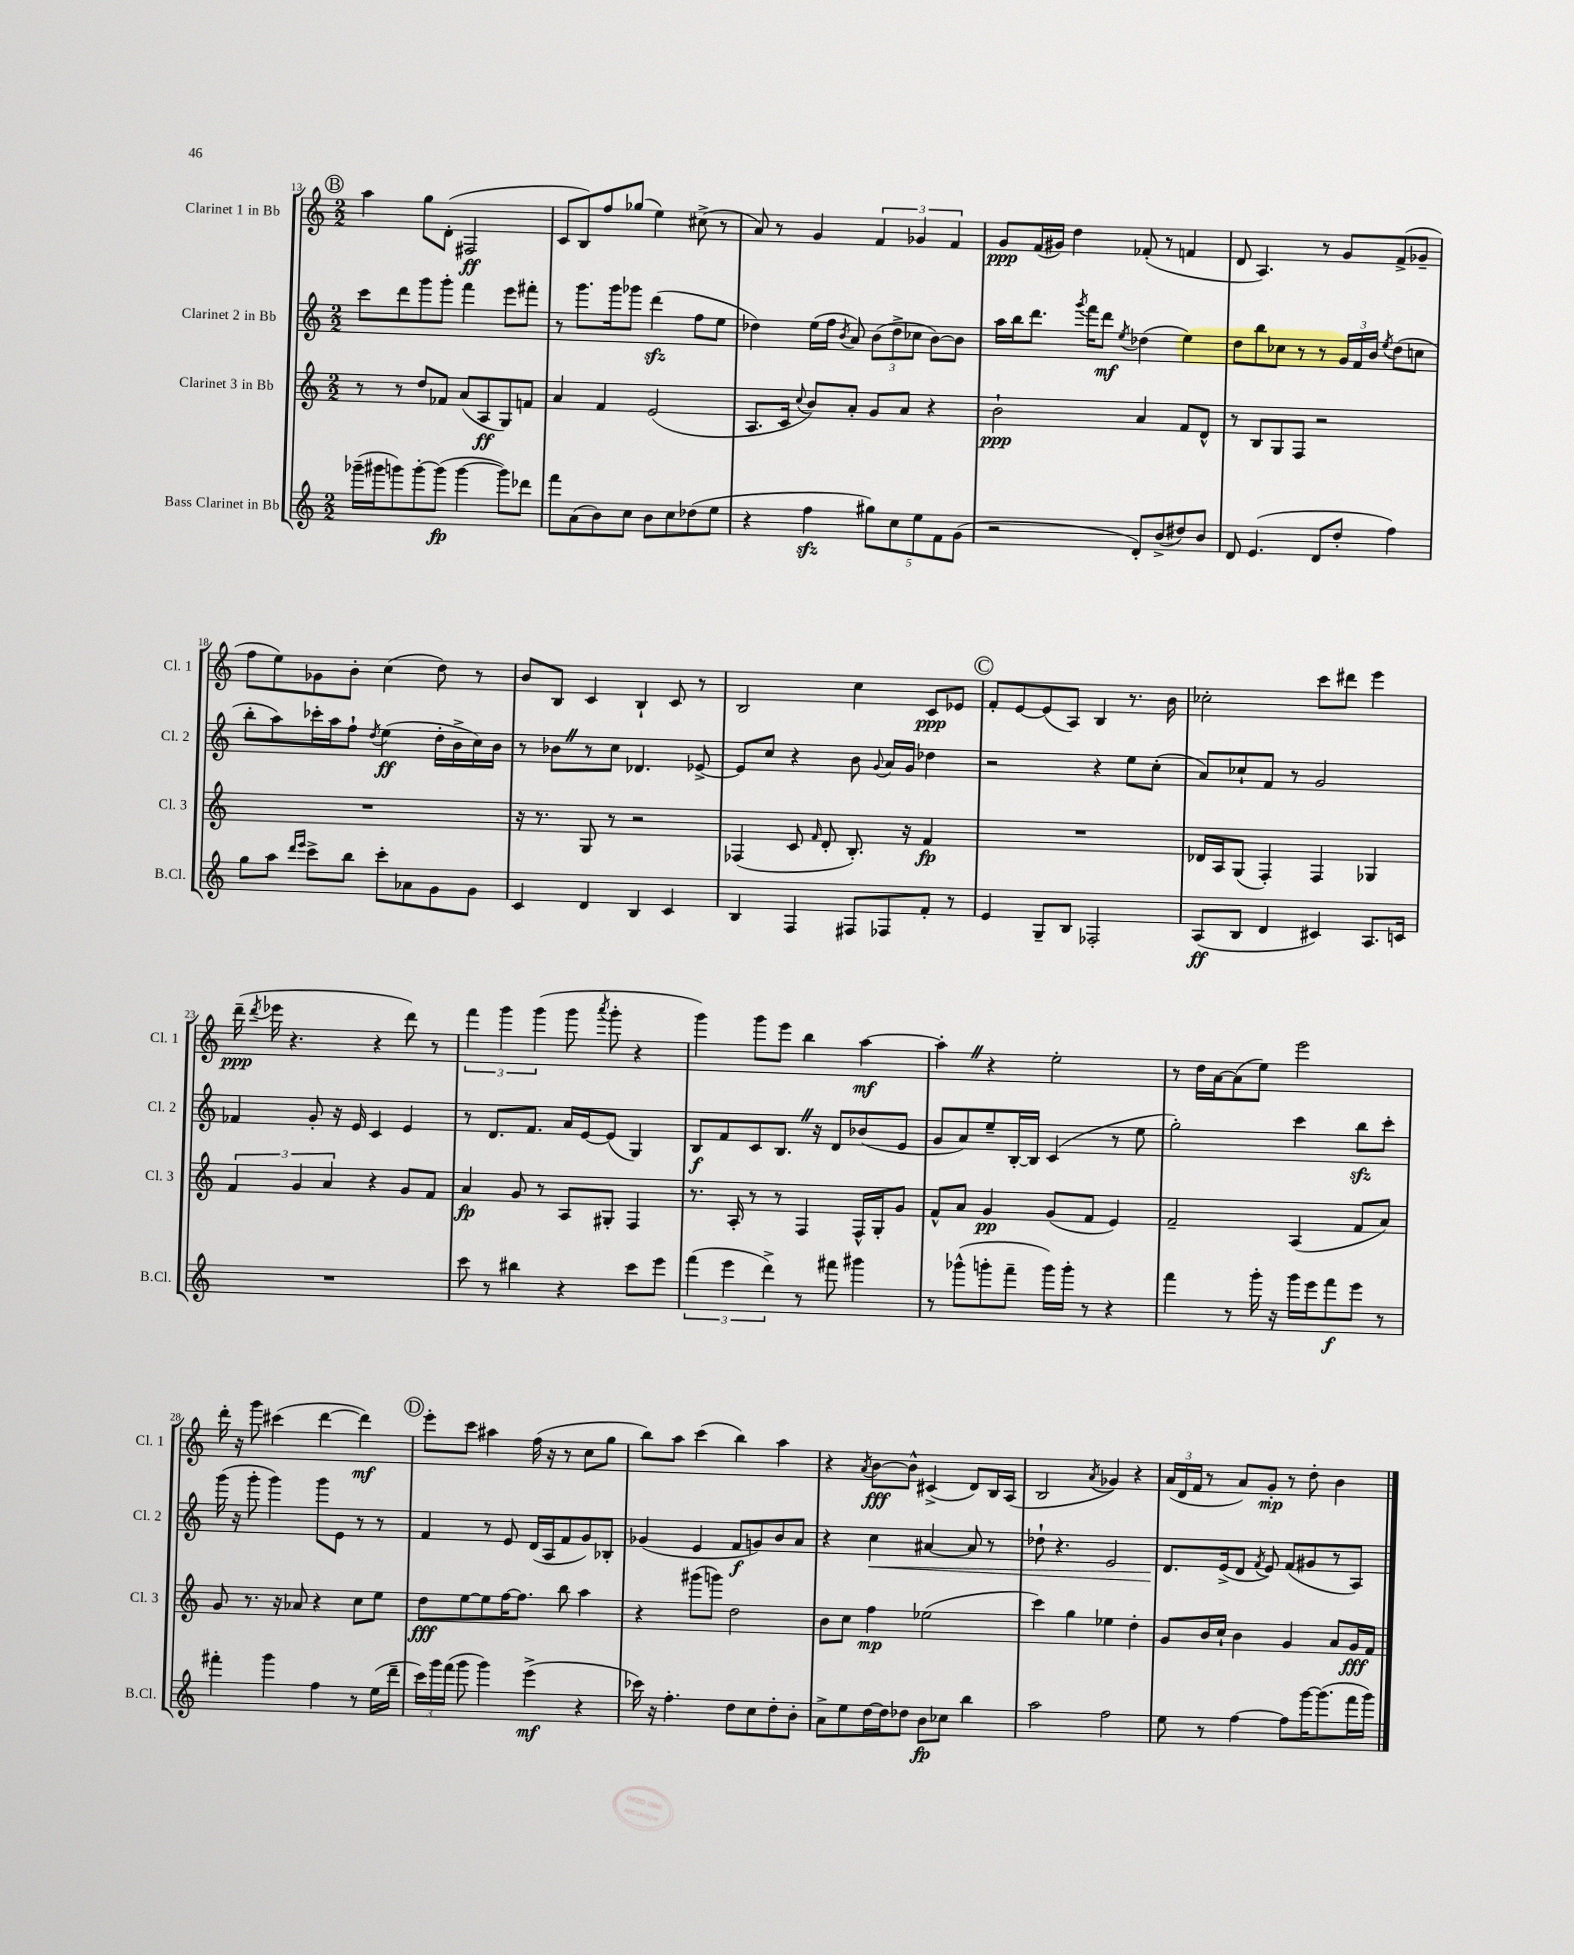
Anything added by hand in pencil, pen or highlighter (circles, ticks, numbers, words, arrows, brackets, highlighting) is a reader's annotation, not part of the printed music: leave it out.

**kern	**kern	**kern	**kern
*staff4	*staff3	*staff2	*staff1
*clefG2	*clefG2	*clefG2	*clefG2
*k[]	*k[]	*k[]	*k[]
*M2/2	*M2/2	*M2/2	*M2/2
(16ggg-~	8r	8ccc	4aa
16ggg#	.	.	.
8ggg)	8r	8ddd	.
[8ggg'	8dd	8ggg	8gg
(8ggg]	8f-	8ggg'	(8d'
[4ggg	(8a	4fff	2F#
.	8A	.	.
8ggg])	8G)	8eee	.
8ddd-	8f	8fff#'	.
=	=	=	=
8fff	4a	8r	8c
(8a	.	8.ggg	8B)
8b)	4f	.	8ff
.	.	16ggg	.
8cc	.	8ggg-	(8gg-
8b	(2e	(4ddd	4ee)
8cc	.	.	.
(8dd-	.	8ff	(8cc#^
8ee	.	8ee	8r
=	=	=	=
4r	8.A	4dd-)	8a)
.	.	.	8r
.	16c	.	.
.	8qqcc	.	.
4ff	8b)	(16ee	4g
.	.	16ff	.
.	.	8qb	.
.	8a'	8a)	.
10gg#)	8g	(12b	6f
.	.	12dd-^	.
10cc	.	.	.
.	8a	.	.
.	.	12cc-	6g-
10ee	.	.	.
.	4r	[8b)	.
10f	.	.	.
.	.	.	6f
.	.	8b]	.
(10g	.	.	.
=	=	=	=
2r	2b`	16aa	8g
.	.	16bb	.
.	.	8.ddd	(16f
.	.	.	16g#)
.	.	.	4dd
.	.	8qggg	.
.	.	16fff	.
.	.	8ddd	.
.	.	8qee	.
8d')	4a	(4dd-	(8f-'
(8b^	.	.	8r
8dd#)	8f	4ee)	4f
8b	8d^^	.	.
=	=	=	=
8d	8r	8dd	8d
(4.e	8B	8bb	4.A)
.	8G	8cc-	.
.	8F	8r	.
8d	2r	8r	8r
8dd'	.	24g	8g
.	.	24f	.
.	.	24b	.
.	.	8qee	.
4ff)	.	(8dd	(8f^
.	.	8cc	8g-~
=	=	=	=
8gg	1r	8bb'	8ff
8aa	.	8aa)	8ee)
16qqddd	.	.	.
16qqeee	.	.	.
8ccc^	.	16ccc-'	8g-
.	.	16aa	.
8bb	.	8ff`	8b'
.	.	8qdd	.
8ccc'	.	(4ee	(4cc
8a-	.	.	.
8g	.	16dd'	8dd)
.	.	16b^	.
8g	.	16cc)	8r
.	.	16b	.
=	=	=	=
4c	16r	8r	8b
.	8.r	.	.
.	.	8b-	8B
4d	8G	8r	4c
.	8r	8cc	.
4B	2r	4.d-	4B`
4c	.	.	8c
.	.	[8e-^	8r
=	=	=	=
4B	(4F-	8e-]	2B
.	.	8cc	.
4F	8c	4r	.
.	16qqf	.	.
.	8d'	.	.
8F#	8.B')	8b	4cc
.	.	8qqg	.
8F-	.	16a	.
.	16r	16g	.
8f'	4f	4dd-	8c
8r	.	.	8e-
=	=	=	=
4e	1r	2r	8f'
.	.	.	[8e
8G~	.	.	(8e]
8B	.	.	8A)
2F-'	.	4r	4B
.	.	8ee	8.r
.	.	(8cc'	.
.	.	.	16b
=	=	=	=
(8A	16d-	8a)	2cc-'
.	16A	.	.
8B	(8G	8cc-`	.
4d	4F')	8f	.
.	.	8r	.
4c#)	4F	2g	8ccc
.	.	.	8ddd#
8.A	4G-	.	4eee
16c	.	.	.
=	=	=	=
1r	6f	4f-	(16ddd~
.	.	.	8qddd
.	.	.	16eee-
.	.	.	4.r
.	6g	.	.
.	.	8g'	.
.	6a	.	.
.	.	16r	.
.	.	16e	.
.	4r	4c	4r
.	8g	4e	8ddd)
.	8f	.	8r
=	=	=	=
8ccc	4a	8r	6fff
8r	.	8.d	.
.	.	.	6ggg
4bb#	8g	.	.
.	.	8.f	.
.	.	.	(6ggg
.	8r	.	.
4r	8A	16a	8ggg
.	.	[16e	.
.	.	.	8qaaa
.	8G#'	(8e]	8ggg'
8ccc	4F	4G)	4r
8eee	.	.	.
=	=	=	=
(6fff	8.r	8B	4ggg)
.	.	8f	.
6eee	.	.	.
.	16A'	.	.
.	8r	8c	8ggg
6ddd^)	.	.	.
.	8r	8.B	8eee
8r	4F	.	4bb
.	.	16r	.
8fff#	.	8d	.
4ggg#	16F^^	(8b-	[4aa
.	16G'	.	.
.	8g	8e	.
=	=	=	=
8r	8f^^	8g	4aa']
(8ggg-^^	8a	8a)	.
8ggg'	4g	8ee~	4r
8fff~	.	[16B'	.
.	.	16B]	.
16ggg)	(8g	(4c	2ee'
16ggg'	.	.	.
8r	8f	.	.
4r	4e)	8r	.
.	.	8ee	.
=	=	=	=
4fff	2f~	2gg')	8r
.	.	.	16dd
.	.	.	[16a
8r	.	.	(8a]
16ggg'	.	.	8ee)
16r	.	.	.
16ggg	(4A	4ccc	2eee
16eee	.	.	.
8fff	.	.	.
8eee	8f	8bb	.
8r	8a)	8ccc'	.
=	=	=	=
4fff#'	8g	(16ggg	16ddd'
.	.	16r	16r
.	8.r	8ggg'	8ggg
4ggg	.	4ggg)	(4ccc#
.	16r	.	.
.	8a-	.	.
4ff	4r	8ggg	[4ddd
.	.	8e	.
8r	8cc	8r	4ddd])
(16ee	8ee	8r	.
16ddd~	.	.	.
=	=	=	=
24ccc)	8dd	4f	8eee'
24ggg	.	.	.
(24fff	.	.	.
8ggg	[8ee	.	8ccc
4ggg)	8ee]	8r	4aa#
.	[16ff	8e	.
.	8.ff]	.	.
(4eee^	.	(16d	(16ff
.	.	16A	16r
.	8bb	8f	8r
4r	4aa	8g)	8cc
.	.	8B-'	8gg
=	=	=	=
16ccc-)	4r	(4g-	8bb)
16r	.	.	.
4.ff'	.	.	8aa
.	(8ggg#	4e	(4ccc
.	8ggg)	.	.
8dd	2dd	8f	4bb)
8cc	.	8g)	.
8dd'	.	8b	4aa
8b'	.	8a	.
=	=	=	=
8a^	8b	4r	4r
8ee	8cc	.	.
.	.	.	8qa
[16dd	4ff	4cc	[8b
16dd]	.	.	.
8dd-	.	.	8b^^]
8b	(2ee-	[4a#	(4c#^
8cc-	.	.	.
4bb	.	8a#]	8d)
.	.	8r	16B
.	.	.	(16A
=	=	=	=
2aa	4ccc)	8dd-`	2B
.	.	4.r	.
.	4gg	.	.
.	.	.	8qa
2ff	4ee-	2e	4g-)
.	4dd'	.	4r
=	=	=	=
8ee	8g	8.d	(24a
.	.	.	24d
.	.	.	24f
8r	16b	.	8r
.	16cc`	(16e^	.
[4ff	4b	8d	8a)
.	.	8qf	.
.	.	8e)	8g'
8ff]	4g	(8f	8r
[16ggg	.	8g#	8dd'
(8.ggg]	.	.	.
.	8a	8r	4b
16fff	16g	8A)	.
16ggg)	16f	.	.
==	==	==	==
*-	*-	*-	*-
